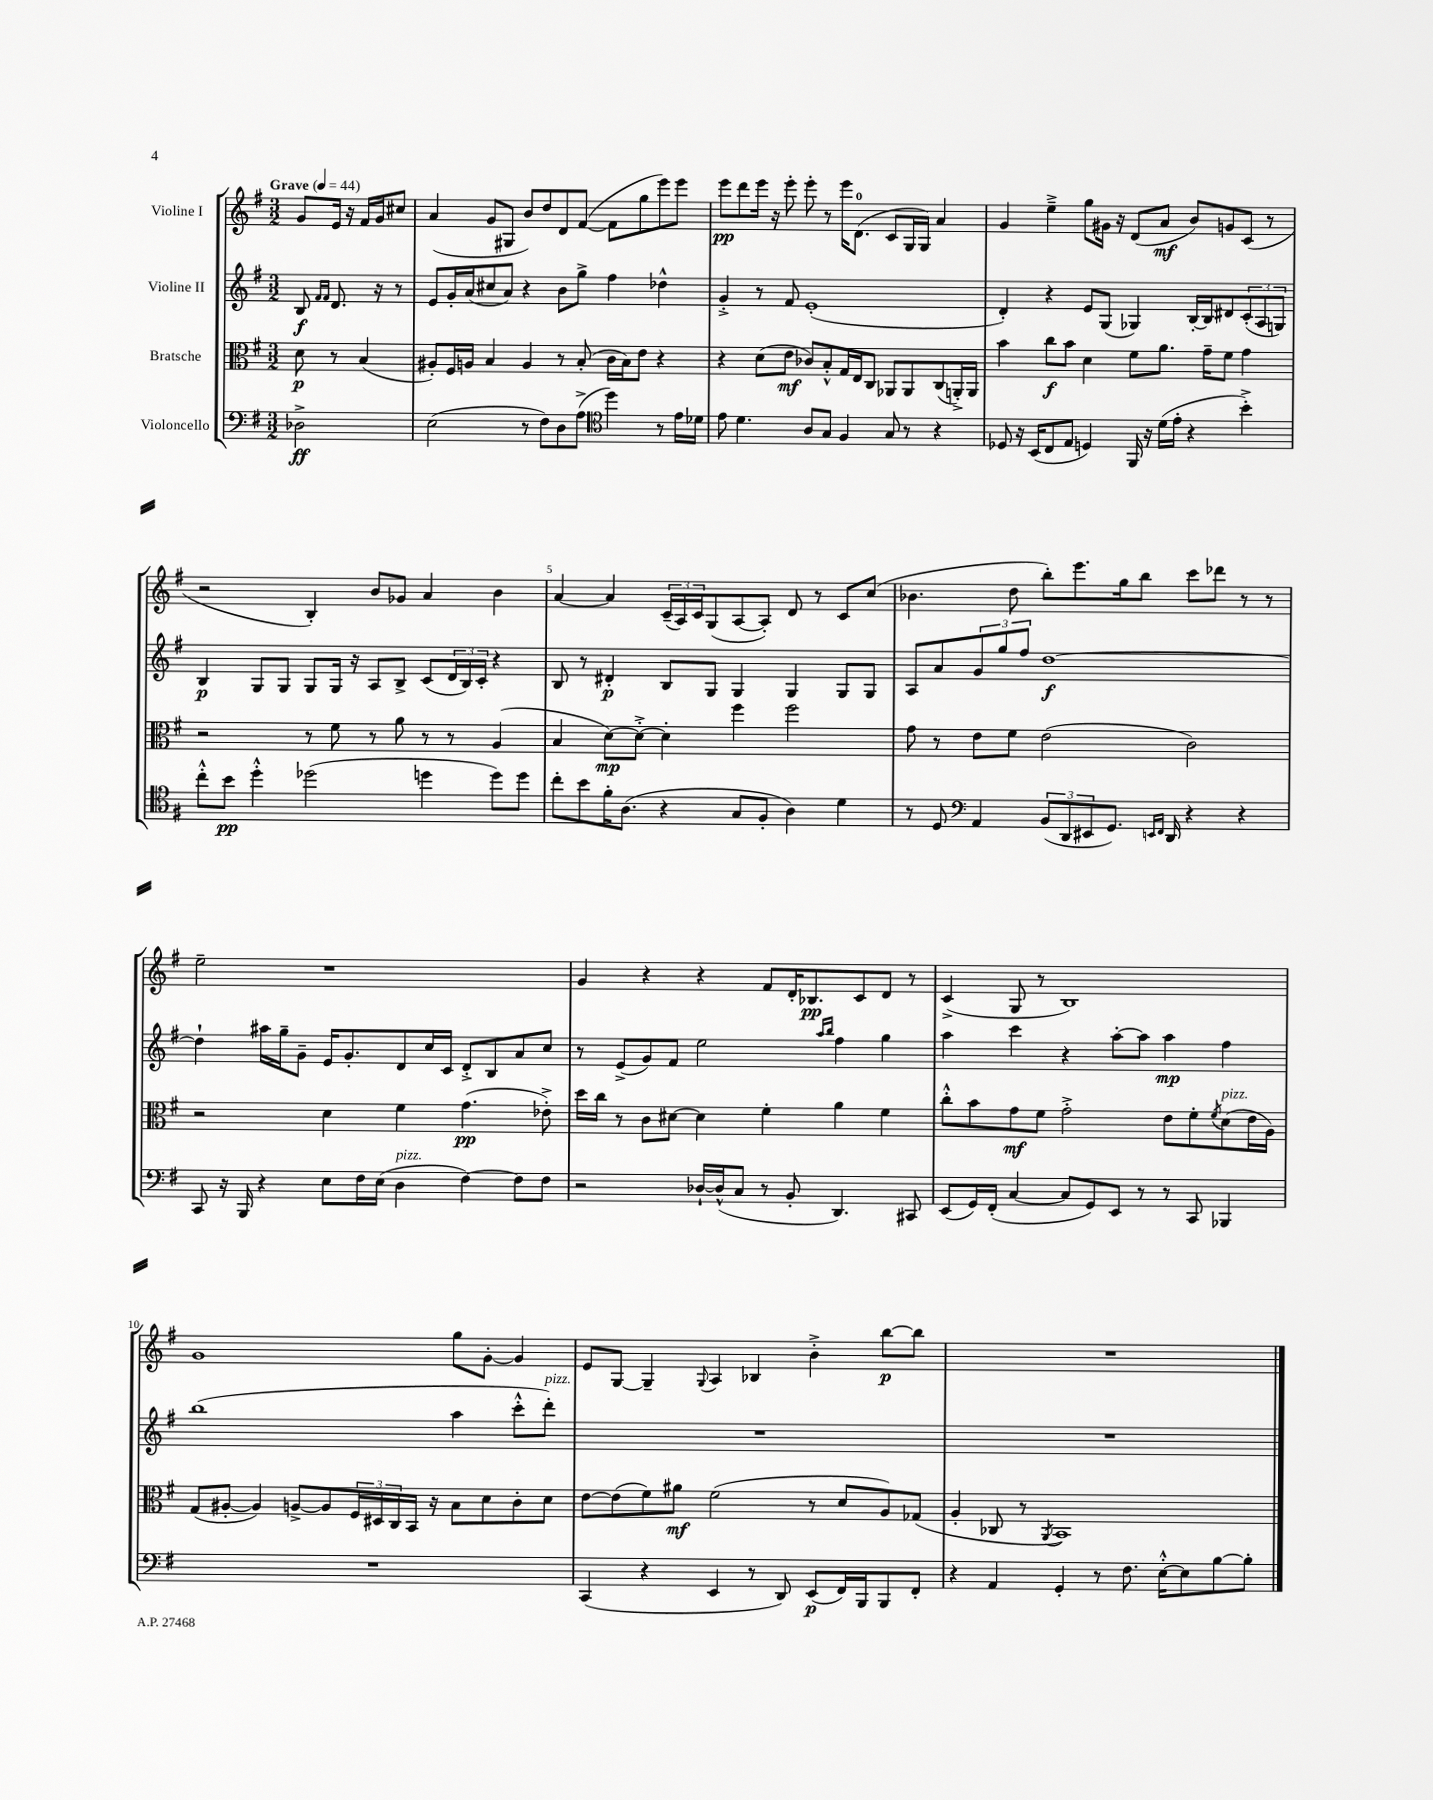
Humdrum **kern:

**kern	**kern	**kern	**kern
*staff4	*staff3	*staff2	*staff1
*clefF4	*clefC3	*clefG2	*clefG2
*k[f#]	*k[f#]	*k[f#]	*k[f#]
*M3/2	*M3/2	*M3/2	*M3/2
*MM44	*MM44	*MM44	*MM44
2D-^	8d	8B	8g
.	.	16qqf#	.
.	.	16qqf#	.
.	8r	8.d	16e
.	.	.	16r
.	(4B	.	16f#
.	.	16r	16g
.	.	8r	8cc#
=	=	=	=
(2E	8A#')	8e	(4a
.	16F#	16g'	.
.	16A	(16a	.
.	4B	8cc#	8g
.	.	8a)	8G#
8r	4A	4r	8b)
8F#)	.	.	8dd
8D	8r	8b	8d
(8A^	(8B'	8gg^	([8f#
*clefC4	*	*	*
4dd)	16c	4ff#	8f#]
.	16B)	.	.
.	8e	.	8gg
8r	4r	4dd-^^	8eee)
16e	.	.	8eee
16d-	.	.	.
=	=	=	=
8e	4r	4g'^	8eee
4.d	.	.	8ddd
.	(8d	8r	16eee
.	.	.	16r
.	8e	8f#	8eee'
8A	8c-)	(1e'	8eee'
8G	8B'^^	.	8r
4F#	16G	.	16eee
.	16E	.	(8.d
.	8C	.	.
8G	8AA-	.	8c
8r	8AA-	.	16G
.	.	.	16G)
4r	(8C	.	4a
.	16AA'^)	.	.
.	16AA	.	.
=	=	=	=
8D-	4b	4d')	4g
16r	.	.	.
(16BB	.	.	.
8C	8cc	4r	4ee~^
8E	8b	.	.
4D)	4d	8e	8gg
.	.	(8G	16g#
.	.	.	16r
16FF#	8f#	4G-)	(8d
16r	.	.	.
(16d	8.a	.	8a
16e'	.	.	.
4r	.	[16B'	8b)
.	16g~	16B]	.
.	8f#	8d#	8g
4b'^)	4g	(12c'	(8c
.	.	12A	.
.	.	.	8r
.	.	12G)	.
=	=	=	=
8cc'^^	2r	4B	2r
8b	.	.	.
4dd'^^	.	8G	.
.	.	8G	.
(2dd-	8r	8G	4B')
.	8f#	16G	.
.	.	16r	.
.	8r	8A	8b
.	8a	8B^	8g-
4dd	8r	(8c	4a
.	8r	24d	.
.	.	24B)	.
.	.	24c'	.
8dd)	(4A	4r	4b
8dd	.	.	.
=	=	=	=
8cc'	4B	8B	[4a
8b	.	8r	.
16f#'	[8d)	4d#'	4a]
(8.A	.	.	.
.	8d'^_	.	.
4r	4d']	8B	(24c~
.	.	.	24A)
.	.	.	24c
.	.	8G	(8G
8G	4ff#	4G	[8A
8F#'	.	.	8A'])
4A)	2ff#	4G	8d
.	.	.	8r
4d	.	8G	8c
.	.	8G	(8cc
=	=	=	=
8r	8g	8A	4.b-
8D	8r	8a	.
*clefF4	*	*	*
4AA	8e	12g	.
.	.	12gg	.
.	8f#	.	8dd
.	.	12ff#	.
(12BB	(2e	[1dd	8bb')
12DD	.	.	.
.	.	.	8.eee
12EE#	.	.	.
8.GG)	.	.	.
.	.	.	16gg
.	.	.	8bb
16qqEE	.	.	.
16qqFF#	.	.	.
16DD	.	.	.
4r	2c)	.	8ccc
.	.	.	8ddd-
4r	.	.	8r
.	.	.	8r
=	=	=	=
8CC	2r	4dd`]	2ee~
16r	.	.	.
16BBB	.	.	.
4r	.	16aa#	.
.	.	16gg~	.
.	.	8g~	.
8E	4d	16e	1r
.	.	8.g'	.
16F#	.	.	.
(16E	.	.	.
4D	4f#	8d	.
.	.	16cc	.
.	.	16c	.
[4F#)	(4.g	8d'^	.
.	.	8B	.
8F#]	.	8a	.
8F#	8e-'^)	8cc	.
=	=	=	=
2r	16dd	8r	4g
.	16cc	.	.
.	8r	(8e^	.
.	8c	8g)	4r
.	[8d#	8f#	.
[16D-`	4d#]	2ee	4r
(16D-^^]	.	.	.
8C	.	.	.
8r	4f#'	.	8f#
8BB'	.	.	16d'
.	.	.	8.B-
.	.	16qqaa	.
.	.	16qqbb	.
4.DD)	4a	4ff#	.
.	.	.	8c
.	4f#	4gg	8d
8CC#	.	.	8r
=	=	=	=
(8EE	8cc'^^	4aa	(4c^
16GG)	8b	.	.
(16FF#'	.	.	.
[4C	8g	4ccc	8G
.	8f#	.	8r
8C]	2g'^	4r	1B)
8GG)	.	.	.
8EE	.	[8aa'	.
8r	.	8aa]	.
8r	8e	4aa	.
8CC	8f#'	.	.
.	8qf#	.	.
4BBB-	(8d	4ff#	.
.	16e	.	.
.	16A)	.	.
=	=	=	=
1.r	(8G	(1bb	1g
.	[8A#'	.	.
.	4A#])	.	.
.	[8A^	.	.
.	8A]	.	.
.	24F#	.	.
.	24D#	.	.
.	24C	.	.
.	16BB	.	.
.	16r	.	.
.	8B	4aa	8gg
.	8d	.	[8g'
.	8c'	8ccc'^^	4g]
.	8d	8ddd')	.
=	=	=	=
(4CC	[8e	1.r	8e
.	(8e]	.	[8G
4r	8f#)	.	4G~]
.	8a#	.	.
.	.	.	8qqG
4EE	(2f#	.	4A
8r	.	.	4B-
8DD)	.	.	.
(8EE	8r	.	4b'^
16FF#)	8d	.	.
16BBB	.	.	.
8BBB	8A)	.	[8bb
8FF#'	(8G-	.	8bb]
=	=	=	=
4r	4A'	1.r	1.r
4AA	8C-	.	.
.	8r	.	.
.	8qAA	.	.
4GG'	1BB)	.	.
8r	.	.	.
8.F#	.	.	.
[16E'^^	.	.	.
8E]	.	.	.
[8B	.	.	.
8B']	.	.	.
==	==	==	==
*-	*-	*-	*-
